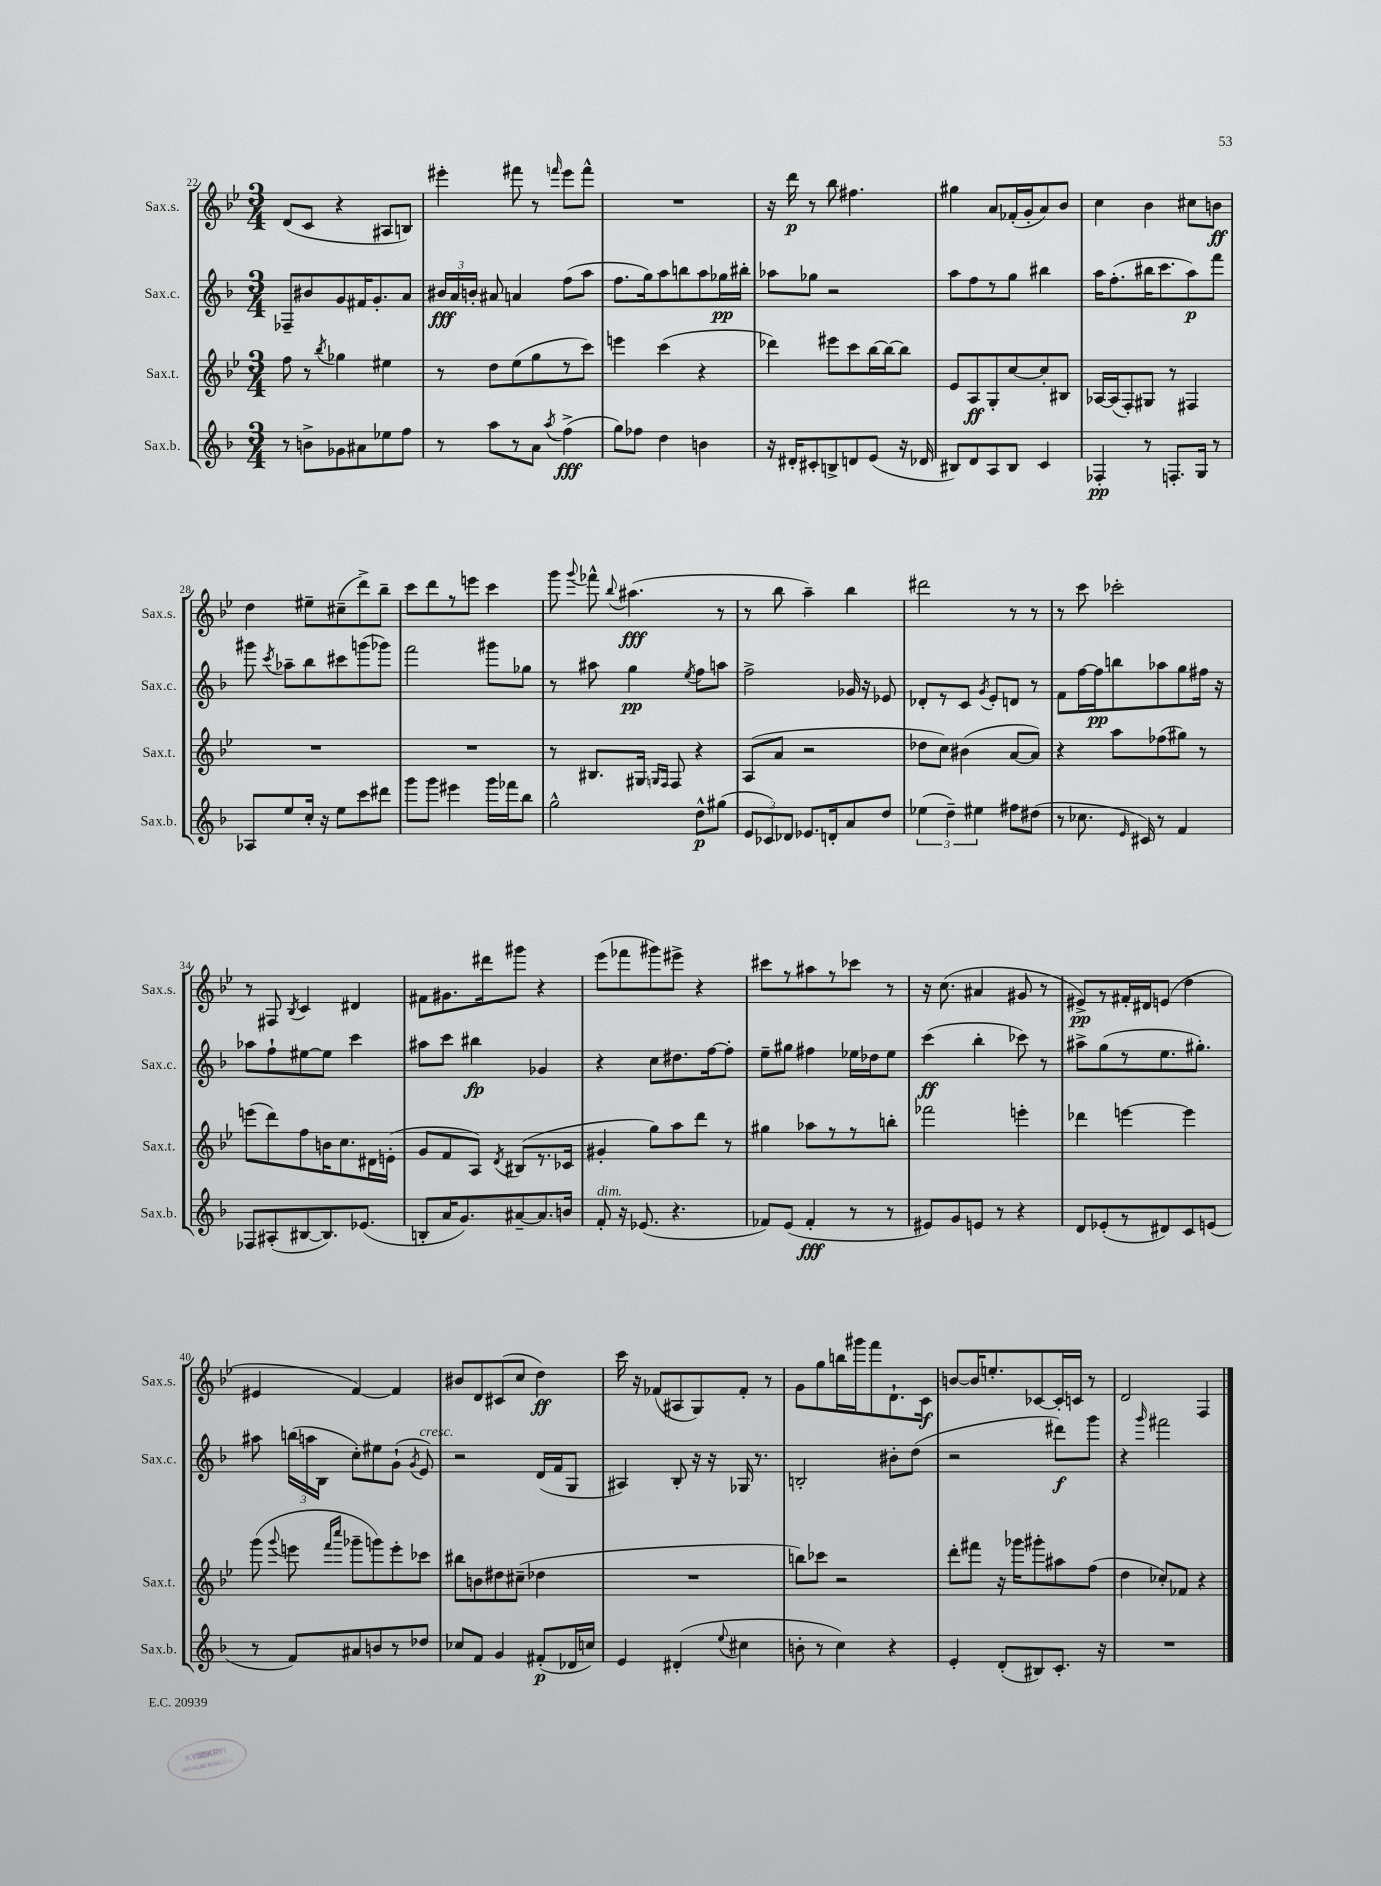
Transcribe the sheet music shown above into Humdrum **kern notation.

**kern	**kern	**kern	**kern
*staff4	*staff3	*staff2	*staff1
*clefG2	*clefG2	*clefG2	*clefG2
*k[b-]	*k[b-e-]	*k[b-]	*k[b-e-]
*M3/4	*M3/4	*M3/4	*M3/4
8r	8ff	8F-~	(8d
8b^	8r	8b#	8c
.	8qbb-	.	.
8g-	4gg-	8g	4r
8a#	.	16f#	.
.	.	8.g'	.
8ee-	4ee#	.	8A#
8ff	.	8a	8B)
=	=	=	=
8r	8r	24b#	4eee#'
.	.	24a	.
.	.	24b'	.
8aa	8dd	8a#	.
8r	(8ee-	4a	8fff#
8a	8gg	.	8r
8qaa	.	.	16qqfff
(4ff^	8r	(8ff	8eee#
.	8ccc)	8aa	8fff^^
=	=	=	=
8gg)	4eee	8.ff	2.r
8ff-	.	.	.
.	.	16gg)	.
4dd	(4ccc	8aa	.
.	.	8bb	.
4b	4r	8aa	.
.	.	16gg-	.
.	.	16bb#'	.
=	=	=	=
16r	4ddd-)	8aa-	16r
16d#'	.	.	16ddd
8c#'	.	8gg-	8r
8B^	8eee#	2r	8bb-
8d	8ccc	.	4.ff#
(8e	[16bb-	.	.
.	16bb-_	.	.
16r	8bb-]	.	.
16d-	.	.	.
=	=	=	=
8B#)	8e-	8aa	4gg#
8d	8A	8ff	.
8A	8G'	8r	8a
8B#	[8cc	8gg	(16f-'
.	.	.	16g'
4c	8cc']	4bb#	8a)
.	8B#	.	8b-
=	=	=	=
4F-'	[16A-	16aa	4cc
.	(16A-]	(8.ff'	.
.	8F')	.	.
8r	8G#	16bb#	4b-
.	.	8.ccc	.
8.F'	8r	.	.
.	4F#	8aa)	8cc#
16G	.	.	.
8r	.	8fff	8b
=	=	=	=
8A-	2.r	8ggg#	4dd
.	.	8qccc	.
8ee	.	8aa-~	.
16cc'	.	8bb-	8ee#~
16r	.	.	.
8ee	.	8ccc#	(8cc#~
8ccc	.	(8ggg	8ddd^)
8ddd#	.	8ggg-)	8bb-~
=	=	=	=
8ggg	2.r	2fff	8ccc
8ggg	.	.	8ddd
4eee#	.	.	8r
.	.	.	8eee
16ggg	.	8ggg#	4ccc
16fff-	.	.	.
8bb-	.	8gg-	.
=	=	=	=
2gg^^	8r	8r	8ggg
.	.	.	8qqggg
.	8.B#	8aa#	8fff-^^
.	.	.	8qqbb-
.	.	4gg	(4.aa#
.	16G#	.	.
.	16qqG	.	.
.	16qqF	.	.
.	8F	.	.
.	.	8qee	.
8dd^^	4r	8ff	.
(8gg#	.	8aa	8r
=	=	=	=
12e	(8A	2ff^	8r
12c-)	.	.	.
.	8a	.	8bb-
12d-	.	.	.
8.e-	2r	.	4aa~)
16d'	.	.	.
8a	.	16g-	4bb-
.	.	16r	.
8dd	.	8e-	.
=	=	=	=
(6ee-	8dd-	8d-'	2ddd#
.	8cc)	8r	.
6dd~)	.	.	.
.	(4b#	8c	.
6ee#	.	.	.
.	.	8qg	.
.	.	8e'	.
8ff#	[8a	8d	8r
(8dd#	8a])	8r	8r
=	=	=	=
8r	4r	8f	8r
8.cc-	.	[16ff	8ccc
.	.	16ff]	.
.	8aa	8bb	2ccc-'
16qqe	.	.	.
16c#)	.	.	.
8r	(8ff-	8aa-	.
4f	8gg#)	8gg	.
.	8r	16ff#	.
.	.	16r	.
=	=	=	=
8F-	(8eee	8aa-	8r
(8A#'	8ddd)	8ff`	8F#
.	.	.	8qB-
[8B#	8ff	[8ee#	4c
8.B#])	16b	8ee#]	.
.	8.cc	.	.
.	.	4ccc	4d#
(8.e-	.	.	.
.	16d#	.	.
.	(16e'	.	.
=	=	=	=
8B'	8g	8aa#	8f#
16a	8f	8ccc	8.g#
8.g)	.	.	.
.	8A)	4bb#	.
.	.	.	16ddd#
.	8qd	.	.
[8a#~	(8B#	.	8ggg#
8.a#]	8.r	4g-	4r
16b	16c-	.	.
=	=	=	=
8f'	4g#'	4r	(8eee-
16r	.	.	8fff-
(8.e-	.	.	.
.	8gg)	8cc	8ggg#)
4.r	8aa	8.dd#	8eee#^
.	8ddd	.	4r
.	.	[16ff	.
.	8r	8ff']	.
=	=	=	=
8f-)	4gg#	8ee~	8ccc#
(8e	.	8gg#	8r
4f-'	8aa-	4ff#	8aa#
.	8r	.	8r
8r	8r	16ee-	8ccc-
.	.	16dd-	.
8r	8bb'	8ee-	8r
=	=	=	=
8e#)	2fff-	(4ccc	16r
.	.	.	(8.cc
8g	.	.	.
8e	.	4bb-'	4a#
8r	.	.	.
4r	4eee'	8ccc-)	8g#
.	.	8r	8r
=	=	=	=
8d	4ddd-	8aa#^	8e#^)
(8e-'	.	(8gg	8r
8r	[4eee	8r	16f#'
.	.	.	16d#
8d#)	.	8.ee	(8e
8c	4eee]	.	4dd
.	.	8.gg#')	.
(8e	.	.	.
=	=	=	=
8r	(8ggg	8aa#	4e#
.	8qqggg	.	.
8f)	8eee	(24bb	.
.	.	24aa	.
.	.	24B-	.
.	16qqfff	.	.
.	16qqcccc	.	.
8a#	8ggg-~	8cc')	[4f)
8b	8ggg)	8ee#	.
8r	8eee'	(8g`	4f]
.	.	8qg	.
8dd-	8ccc-	8e)	.
=	=	=	=
8cc-	8bb#	2r	8b#
8f	8b	.	8d
4g	8dd#	.	(8c#
.	(8cc#~	.	8cc
(8f#'	4dd-	(16d	4dd)
.	.	16f	.
16d-	.	8G	.
16cc)	.	.	.
=	=	=	=
4e	2.r	4A#)	16ccc
.	.	.	16r
.	.	.	(8f-
(4d#'	.	8B-'	8A#
.	.	16r	8G)
.	.	16r	.
8qqee	.	.	.
4cc#	.	16G-	8f-'
.	.	8.r	.
.	.	.	8r
=	=	=	=
8b'	8bb)	2B'	8g
8r	8ccc-	.	8gg
4cc)	2r	.	16bb
.	.	.	16ggg#
.	.	.	8fff
4r	.	8b#'	8.d`
.	.	(8dd	.
.	.	.	16c
=	=	=	=
4e'	8ddd'	2r	[8b
.	8fff#	.	16b]
.	.	.	8.ee'
(8d'	16r	.	.
.	16ggg-	.	.
8B#)	8ggg#'	.	[8c-
8.c'	8aa#	8ddd#)	16c-']
.	.	.	16c
.	(8ff	8ggg	8r
16r	.	.	.
=	=	=	=
2.r	4dd	4r	2d
.	.	16qqggg	.
.	8cc-')	2fff#	.
.	8f-	.	.
.	4r	.	4F
==	==	==	==
*-	*-	*-	*-
